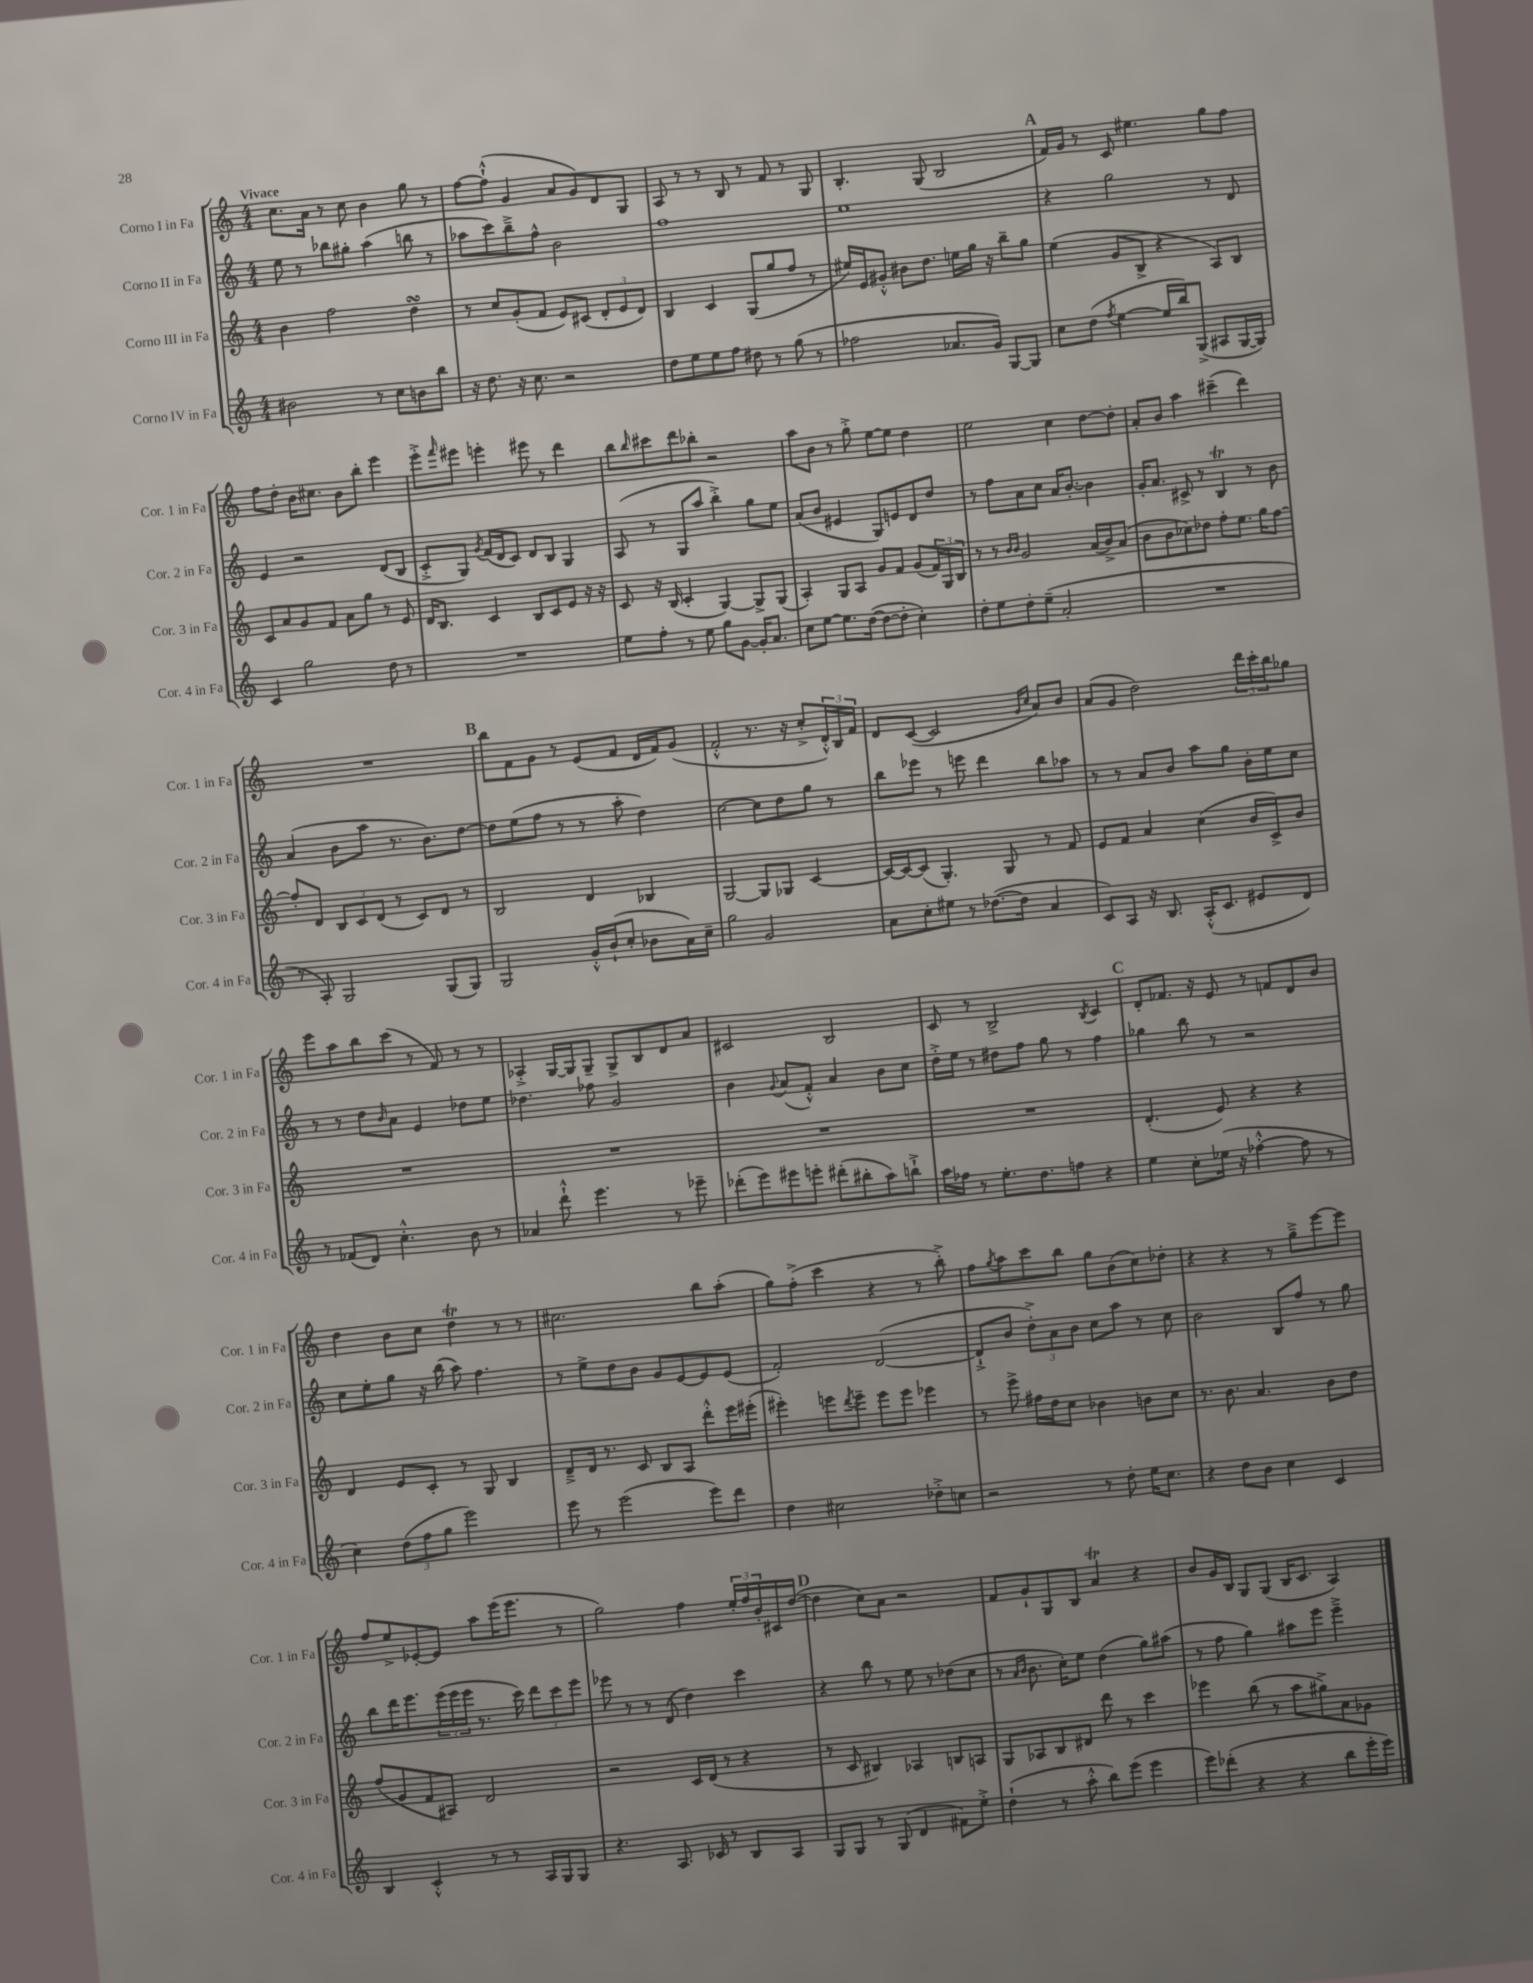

**kern	**kern	**kern	**kern
*staff4	*staff3	*staff2	*staff1
*clefG2	*clefG2	*clefG2	*clefG2
*k[]	*k[]	*k[]	*k[]
*M4/4	*M4/4	*M4/4	*M4/4
2b#	4b	8ee	8.cc
.	.	8r	.
.	.	.	16a
.	2ff	8bb-	8r
.	.	8gg#'	8cc
8r	.	(4aa	4b
8cc	.	.	.
8b	4dd	8bb	8gg
8bb	.	8r	8r
=	=	=	=
16r	8r	8aa-	[8ff
8.dd	.	.	.
.	8cc	8ccc)	(8ff`^^]
16r	(8g'	8bb~^	4g
8.cc	.	.	.
.	8f	8ff^^	.
2r	8e)	2b	8a
.	(8c#	.	8g)
.	12d'	.	8d
.	12e	.	.
.	.	.	8G
.	12d)	.	.
=	=	=	=
8dd	4B	1ff	8A
8ee	.	.	8r
8ee	4c	.	8r
8ff	.	.	8B
8dd#	(8G	.	8r
8r	8gg	.	8f
(8gg	8ff	.	8r
8r	8r	.	8G
=	=	=	=
2ff-	16ee#)	1ee	4.B'
.	16e	.	.
.	8g#'^^	.	.
.	8b#	.	.
.	8.dd	.	(8G
8.a-	.	.	2B
.	16ee	.	.
.	16gg	.	.
16g)	16r	.	.
[8G	8bb~	.	.
8G]	8gg	.	.
=	=	=	=
8cc	(4ee	4r	16f)
.	.	.	16g
(8dd	.	.	8r
8qff	.	.	.
[4ee	8g	2gg	8c
.	8B^	.	4.ee#
16ee]	4r	.	.
16bb)	.	.	.
(8G^	.	.	.
8A#	8A)	8r	8gg
[16G	8B	8d	8ff
16G])	.	.	.
=	=	=	=
4c	8c	4e	8ff
.	8a	.	8dd'
2gg	8g	2r	16b
.	.	.	8.cc#
.	8f	.	.
.	8a	.	8b
.	8gg	.	8bb'
8dd	8r	(8d	4eee
8r	8e	8B	.
=	=	=	=
1r	16d	8c'^	8eee'^
.	8.B	.	.
.	.	.	16qqfff
.	.	8G)	8eee#
.	.	8qg	.
.	4c	(16f	4eee'
.	.	16d	.
.	.	8c)	.
.	8B	8d	8eee#
.	8c	8B	8r
.	8e	4G	4ddd
.	16r	.	.
.	16r	.	.
=	=	=	=
8ee	8c	(8A	8bb
.	.	.	16qqbb
8ff'	16r	8r	8ccc#
.	(16B	.	.
8r	4c'	8G	8ddd
8ee	.	8aa	8bb-'
8gg	[4G)	4bb'^)	2r
[8g	.	.	.
16g']	8G^]	8gg	.
8.a	.	.	.
.	(8G	8ee	.
=	=	=	=
8cc	4A')	(8a	8aa
[8ee	.	8b	8b
8.ee]	8G	4e#	8r
.	8A	.	8gg'^
([16dd	.	.	.
8dd_	8g	8G)	[8ee
8dd']	8f	8e	8ee]
4cc')	(8g	8d	4dd
.	24f)	8dd	.
.	24G	.	.
.	24B	.	.
=	=	=	=
8dd'	8r	8r	2ee
8ee	8r	8ff	.
.	16qqb	.	.
.	16qqb	.	.
8dd'	2g	8a	.
(8ee~	.	8cc	.
2a'	.	16a	4cc
.	.	[8.b'	.
.	(16a	4b]	[8dd
.	16b^)	.	.
.	(8a	.	8dd']
=	=	=	=
1r	8b	16g'	8a'
.	.	8.a	.
.	8b	.	8b
.	8cc-)	8c#^	4aa
.	8dd-	8r	.
.	8ff'	4B	(4ccc#~
.	8.ee	.	.
.	.	8r	4ddd)
.	16gg	.	.
.	[8ff	8b	.
=	=	=	=
8r	8ff']	(4a	1r
8A')	8d	.	.
2G	12B	8b	.
.	12c	.	.
.	.	8aa	.
.	(12d	.	.
.	8r	8.r	.
.	8c)	.	.
.	.	8.b)	.
(8G	8d	.	.
8G)	8r	[8dd	.
=	=	=	=
2G	2B	8dd]	8bb
.	.	(8ee	8f
.	.	8ff	8g
.	.	8r	8r
16g'^^	4d	8r	(8e
(16b`	.	.	.
8cc'	.	8aa'	8f
8b-	4B-	4dd)	16d
.	.	.	16f)
16a)	.	.	(8g
16cc~	.	.	.
=	=	=	=
2gg	[2G	[2cc	2f'^^
2g	8G]	8cc]	8.r
.	8G-	8dd	.
.	.	.	16r
.	[4c	8gg	8cc'^
.	.	8r	24d'^^)
.	.	.	24B
.	.	.	24f
=	=	=	=
8a	16c_	8bb	8d
.	16c_	.	.
8cc'	(8c]	8eee-	([8c
8ee#	4.G')	8r	2c]
8r	.	8eee	.
([8.dd-	.	4ddd	.
.	8G	.	.
16dd-]	.	.	.
.	.	.	16qqg
.	.	.	16qqcc
4a	8r	8bb	8a)
.	8f	8aa-	8b
=	=	=	=
8c)	8e	8r	(8a
8A	8f	8r	8g
16r	4a	8a	2dd)
8.B	.	.	.
.	.	8b	.
(16A'^^	(4cc	8aa	.
8.c	.	.	.
.	.	8gg	.
8e#	16b	16b'	24ddd
.	.	.	24ccc'
.	16c^)	16ee	.
.	.	.	24bb
8d)	8b	8cc	8gg-
=	=	=	=
8r	1r	8r	8eee
(8f-	.	8r	8aa
8d)	.	8dd	8bb
.	.	16qqb	.
4.cc'^^	.	8a	(8ccc
.	.	4e	8r
.	.	.	8f)
8b	.	8dd-	8r
8r	.	8ee	8r
=	=	=	=
4a-	1r	4.dd-	4A-'^
8ddd`^^	.	.	[16G
.	.	.	16G]
4.eee	.	8ff-	8G~
.	.	2g	8G^
.	.	.	8B
8r	.	.	8d
8eee-~	.	.	8a
=	=	=	=
(8ddd-'	1r	4b	2c#
8eee)	.	.	.
.	.	8qqg	.
8eee#	.	(8a	.
8eee'	.	8f'^^)	.
(8ddd#'	.	4a	2B
8bb#'	.	.	.
8aa)	.	8b	.
8bb`^	.	8cc	.
=	=	=	=
16aa	1r	16dd'^	8c
16ff-	.	16ee	.
8r	.	8r	8r
8.ee'	.	8dd#	2B^
.	.	8ff	.
8.dd	.	.	.
.	.	8gg	.
8ff	.	8r	.
.	.	.	8qB
4r	.	4ff	4c
=	=	=	=
4ee	(4.d'	4gg-	8d'
.	.	.	8.f-
8cc'	.	8bb	.
.	.	.	16r
(16ee-	8e)	8r	8e
16r	.	.	.
[4ff-'^^	4r	2r	8r
.	.	.	8f
8ff-]	4r	.	8d
8r	.	.	8b
=	=	=	=
4cc)	4d	8cc	4dd
.	.	8ee'	.
(12dd	8e	8gg	8b
12ff	.	.	.
.	8c'	16r	8cc
12gg	.	.	.
.	.	(16bb	.
2eee)	8r	8aa)	4dd
.	8G	4.ff	.
.	4B	.	8r
.	.	.	8r
=	=	=	=
8eee	8d~^	8r	2.cc#
8r	16d	8ee^	.
.	8.r	.	.
(2eee	.	8dd	.
.	8c	8b	.
.	8B	8g	.
.	8A	[8e	.
8eee)	8ddd'^^	8e]	8bb
8ddd	16eee	(8e	(8aa'
.	(16eee#'	.	.
=	=	=	=
4dd	4eee#')	2f')	8gg)
.	.	.	(8ff'^
2cc#	8eee	.	4ccc
.	8qddd	.	.
.	8eee~	.	.
.	8eee	([2d	4r
.	8eee	.	.
8dd-'^	4eee-	.	8r
8cc	.	.	8bb'^)
=	=	=	=
2r	8r	8d`^]	8ff
.	.	.	8qgg
.	8eee^	8b	8aa
.	16ff#	12dd'^)	8ccc
.	16dd	.	.
.	.	12a	.
.	8cc	.	8bb
.	.	12b	.
8r	4b-	8cc	8gg
8dd'	.	8aa	(8b
16ee	8b	8r	8cc)
8.cc	.	.	.
.	8cc	8cc	8dd-'
=	=	=	=
4r	8.r	2b	4r
.	8.b	.	.
8dd	.	.	4r
8b	4.a	.	.
4cc	.	8B	8r
.	.	8ff	8gg~^
4c	8b	8r	[8eee
.	8dd	8gg	8eee]
=	=	=	=
4B	(8ff	8bb	8ff
.	8g	16ddd	8ee^
.	.	8.eee	.
4c'^^	8f	.	[8e-'
.	8A#)	(24eee	8e-]
.	.	24eee	.
.	.	24eee	.
8r	2d	8.r	8aa
8r	.	.	(16eee
.	.	16ccc)	8.eee
16A	.	12ddd	.
16G	.	.	.
.	.	12ccc	.
8G	.	.	8r
.	.	12eee	.
=	=	=	=
4.r	2r	8eee-	2gg)
.	.	8r	.
.	.	8r	.
8.A	.	(8d	.
.	16c	4dd)	4ff
16c-	(16d	.	.
8r	8r	.	.
8B	4r	4ccc	24ee'
.	.	.	24ff
.	.	.	24b'
8A	.	.	16c#
.	.	.	([16dd
=	=	=	=
8G	8r	4r	4dd]
8G	8c	.	.
8r	4B#)	8bb	8cc)
(8G	.	8r	8a
4d	4A-	8ee	2r
.	.	8r	.
8f#)	8B	(8dd-	.
8ee'^	8A	8cc	.
=	=	=	=
(4dd`	8G	8r	8f
.	.	16qqa	.
.	.	16qqb	.
.	8A-	8.b	8g`
8r	8B	.	8G
.	.	16cc')	.
8aa'^^	8d#	8ee	8B
8bb)	8ddd	(4dd	4a
(8eee	8r	.	.
4eee	4ccc	8gg)	4r
.	.	(8aa#	.
=	=	=	=
8eee)	4eee-	8r	8b
(8ddd-'	.	8ff	16g
.	.	.	16B
4r	(8bb	4gg)	8G
.	8r	.	(8G
4r	8aa	8aa#	16B
.	.	.	8.c
.	8gg#^)	8eee	.
8bb	8a	4eee~^	4A)
16eee'	8g-	.	.
16eee)	.	.	.
==	==	==	==
*-	*-	*-	*-
